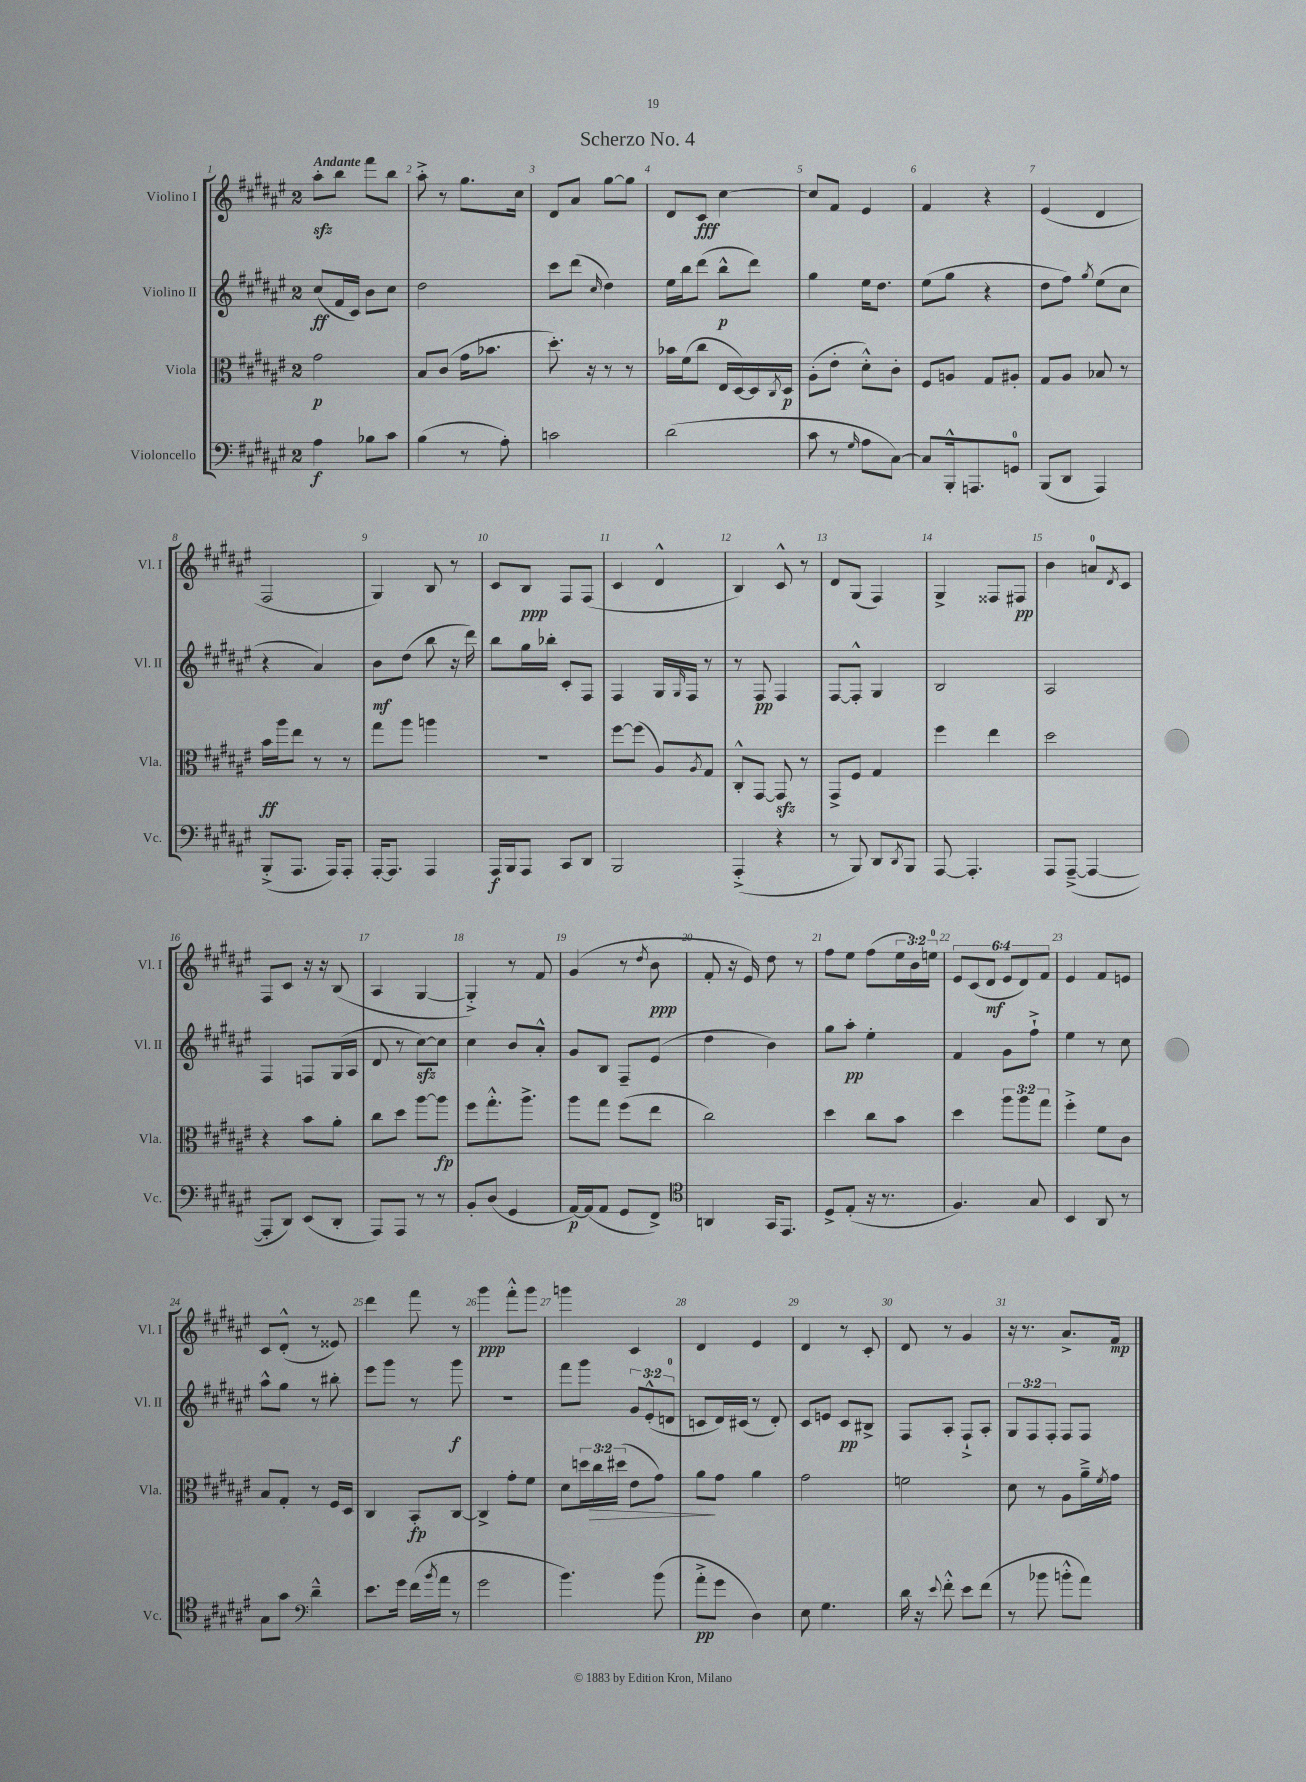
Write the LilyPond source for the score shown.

\header { title = "Scherzo No. 4" }
<<
\new StaffGroup <<
\new Staff = "s0" \with { instrumentName = "Violino I" shortInstrumentName = "Vl. I" } {
    \clef treble \key fis \major \once \override Staff.TimeSignature.style = #'single-digit \time 2/4 \override Staff.TupletNumber.text = #tuplet-number::calc-fraction-text \tempo "Andante"
    ais''8-.\sfz b''8 fis'''8 b''8 |
    ais''8-.-> r8 gis''8. cis''16 |
    dis'8 ais'8 gis''8~ gis''8 |
    dis'8 cis'8\fff cis''4~ |
    cis''8 fis'8 eis'4 |
    fis'4 r4 |
    eis'4( dis'4 |
    fis2 |
    gis4) b8 r8 |
    cis'8 b8\ppp fis8 fis8( |
    cis'4 dis'4-^ |
    b4) cis'8-^ r8 |
    dis'8 gis8( fis4) |
    gis4-> fisis8 fis8\pp |
    b'4 a'8-0 \acciaccatura { dis'8 } cis'8 |
    fis8 cis'8 r16 r16 b8( |
    ais4 gis4~ |
    gis4-.->) r8 fis'8 |
    gis'4( r8 \acciaccatura { dis''8 } b'8\ppp |
    fis'8-. r16 eis'16) dis''8 r8 |
    fis''8 eis''8 fis''8( \tuplet 3/2 { eis''16 b'16) e''16-0 } |
    \tuplet 6/4 { eis'8 cis'8( dis'8\mf eis'8 dis'8) fis'8 } |
    eis'4 fis'8 e'8 |
    cis'8 dis'8-.-^( r8 eisis'8) |
    dis'''4 fis'''8 r8 |
    gis'''4\ppp fis'''8-.-^ gis'''8 |
    g'''4 cis'4 |
    dis'4 eis'4 |
    dis'4 r8 cis'8-. |
    dis'8 r8 gis'4 |
    r16 r8. ais'8.-> fis'16\mp \bar "|." |
}
\new Staff = "s1" \with { instrumentName = "Violino II" shortInstrumentName = "Vl. II" } {
    \clef treble \key fis \major \once \override Staff.TimeSignature.style = #'single-digit \time 2/4 \override Staff.TupletNumber.text = #tuplet-number::calc-fraction-text
    cis''8\ff( fis'16 cis'16) b'8 cis''8 |
    dis''2 |
    cis'''8 dis'''8( \grace { cis''16 } dis''4) |
    eis''16 b''16 dis'''8( b''8-^\p dis'''8) |
    gis''4 eis''16 dis''8. |
    eis''8( gis''8 r4 |
    dis''8 fis''8) \acciaccatura { gis''8 } eis''8( cis''8 |
    r4 ais'4) |
    b'8\mf dis''8( b''8 r16 dis'''16) |
    b''8 gis''16 bes''16-. cis'8-. fis8 |
    fis4 gis16 \grace { gis16 } fis16 r8 |
    r8 fis8\pp fis4 |
    fis8~ fis8-.-^ gis4 |
    b2 |
    ais2 |
    fis4 f8 gis16( ais16 |
    dis'8 r8 cis''8~\sfz) cis''8 |
    cis''4 b'8 ais'8-.-^ |
    gis'8 b8 fis8-- eis'8( |
    dis''4 b'4) |
    gis''8 ais''8-.\pp eis''4-. |
    fis'4 gis'8 fis''8-!-> |
    eis''4 r8 cis''8 |
    ais''8-^ gis''8 r8 bis''8-. |
    eis'''8 gis'''8 r8 gis'''8\f |
    R2 |
    fis'''8 gis'''8 \tuplet 3/2 { gis'8 eis'8-.-^( d'8-0 } |
    c'8 dis'16) cis'16( r8 dis'8-.) |
    cis'8 e'8 cis'8\pp bis8-> |
    fis8 ais8-. fis8-!-> ais8-. |
    \tuplet 3/2 { gis8 fis8 fis8-. } fis8 fis8 \bar "|." |
}
\new Staff = "s2" \with { instrumentName = "Viola" shortInstrumentName = "Vla." } {
    \clef alto \key fis \major \once \override Staff.TimeSignature.style = #'single-digit \time 2/4 \override Staff.TupletNumber.text = #tuplet-number::calc-fraction-text
    gis'2\p |
    b8 cis'8( gis'16 bes'8. |
    dis''8.-.) r16 r8 r8 |
    bes'16 fis'16( cis''8 eis16 dis16~) dis16 \acciaccatura { cis8 } dis16\p |
    ais8-.( eis'8-. dis'8-.-^) cis'8-. |
    fis8 a8 gis8 ais8-. |
    gis8 ais8 bes8 r8 |
    b'16\ff ais''16 eis''8 r8 r8 |
    gis''8 ais''8 a''4 |
    R2 |
    fis''8~ fis''8( ais8) \acciaccatura { ais8 } gis8 |
    cis8-.-^ gis,8~ gis,8\sfz r8 |
    gis,8-> fis8 gis4 |
    fis''4 eis''4 |
    dis''2 |
    r4 b'8 ais'8-. |
    cis''8 dis''8 ais''8~ ais''8\fp |
    fis''8 gis''8.-.-^ ais''8.-> |
    ais''8 gis''8 fis''8( eis''8 |
    cis''2) |
    dis''4 cis''8 b'8 |
    dis''4 \tuplet 3/2 { ais''8 ais''8 gis''8 } |
    fis''4-.-> fis'8 cis'8 |
    b8 gis8-. r8 fis16 dis16 |
    cis4 b,8-.\fp cis8~ |
    cis4-> gis'8-. fis'8 |
    dis'8 \tuplet 3/2 { d''16 cis''16\> dis''16( } eis'8 gis'8) |
    ais'8\! gis'8 ais'4 |
    gis'2 |
    f'2 |
    dis'8 r8 ais8 ais'16---> \acciaccatura { fis'8 } gis'16 \bar "|." |
}
\new Staff = "s3" \with { instrumentName = "Violoncello" shortInstrumentName = "Vc." } {
    \clef bass \key fis \major \once \override Staff.TimeSignature.style = #'single-digit \time 2/4
    ais4\f bes8 cis'8 |
    b4( r8 ais8-.) |
    c'2 |
    dis'2( |
    cis'8 r8 \grace { gis16 } ais8 cis8~) |
    cis8 b,,16-.-^ a,,8. g,8-0 |
    b,,8( dis,8 ais,,4) |
    b,,8-.->( ais,,8. ais,,16) ais,,8-. |
    ais,,16~-. ais,,8. ais,,4 |
    ais,,16\f b,,16 ais,,8 cis,8 dis,8 |
    b,,2 |
    ais,,4-.->( r4 |
    r8 b,,8) dis,8 \acciaccatura { dis,8 } b,,8 |
    ais,,8~ ais,,4.-. |
    ais,,8 ais,,8~--->( ais,,4~ |
    ais,,8-. dis,8) eis,8( dis,8-. |
    ais,,8) ais,,8 r8 r8 |
    b,8-. dis8( gis,4 |
    ais,16~\p) ais,16( ais,8 gis,8 fis,8->) |
    \clef tenor a,4 gis,16 eis,8. |
    dis8-> eis8-.( r16 r8. |
    fis4.) gis8 |
    b,4 ais,8 r8 |
    gis8 gis'8 \clef bass dis'4---^ |
    eis'8. gis'16 fis'16( \acciaccatura { b'8 } ais'16 r8 |
    gis'2 |
    b'4.) b'8( |
    ais'8-.->\pp gis'8 dis4) |
    eis8 gis4. |
    dis'16 r16 \appoggiatura { eis'8 } fis'8-.-^ eis'8 fis'8( |
    r8 bes'8 b'8-.-^ ais'8) \bar "|." |
}
>>
>>
\layout { \context { \Score \override BarNumber.break-visibility = ##(#f #t #t) barNumberVisibility = #all-bar-numbers-visible } }
